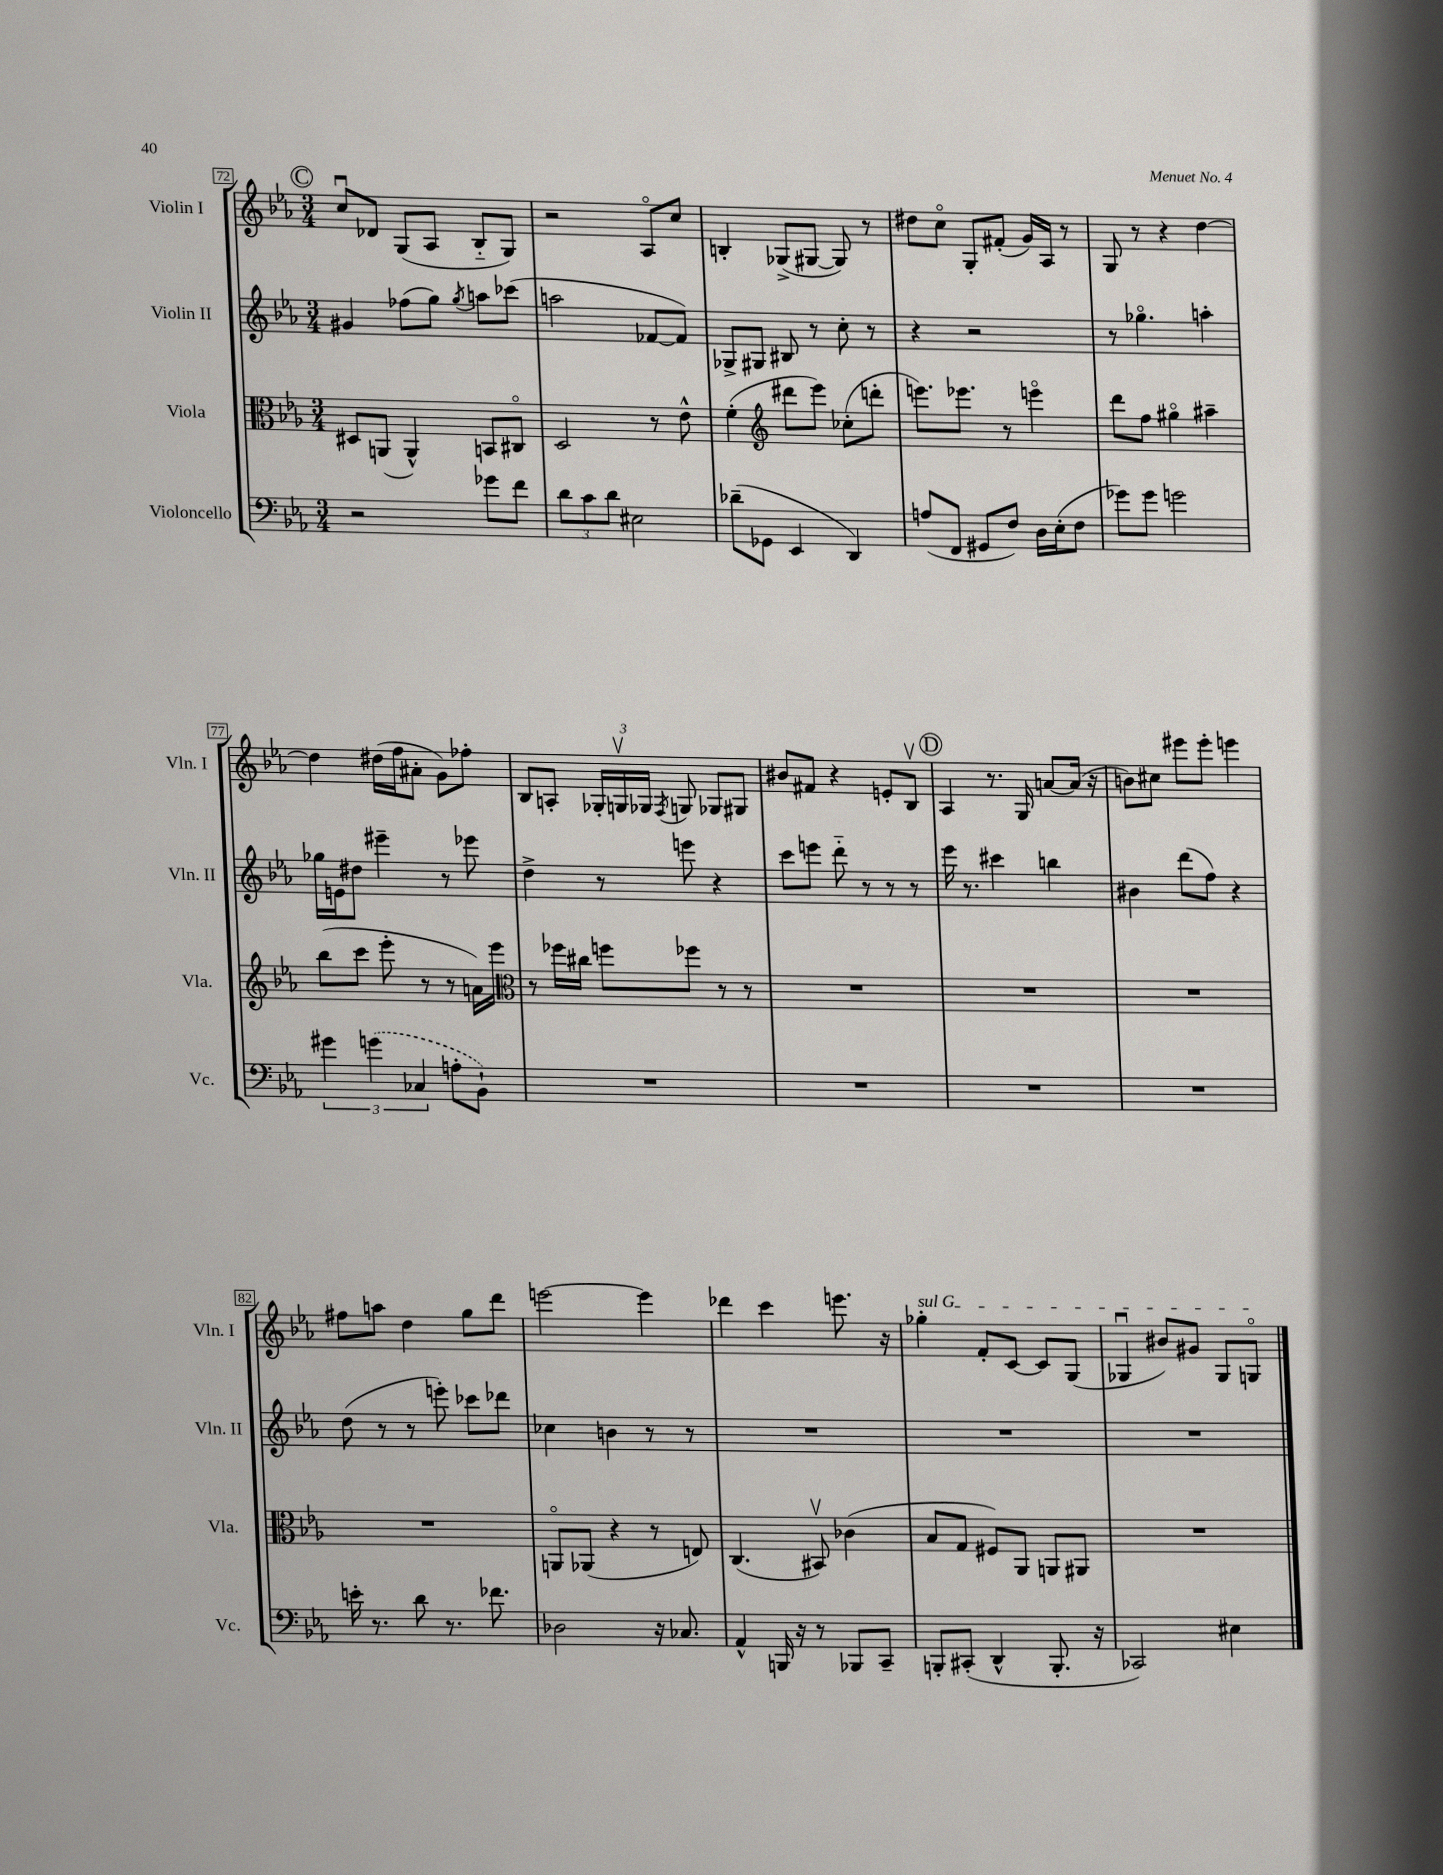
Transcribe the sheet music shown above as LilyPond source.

<<
\new StaffGroup <<
\new Staff = "s0" \with { instrumentName = "Violin I" shortInstrumentName = "Vln. I" } {
    \clef treble \key ees \major \numericTimeSignature \time 3/4
    \autoBeamOff \mark \markup { \circle "C" } c''8[\downbow des'8] g8[( aes8] bes8[-_ g8]) |
    r2 aes8[\flageolet c''8] |
    b4-. ges8[->( gis8]~ gis8) r8 |
    dis''8[ c''8]\flageolet g8[-. fis'8]-.( g'16[) aes16] r8 |
    g8 r8 r4 d''4~ |
    d''4 dis''16[( f''16 ais'8]-. g'8[) fes''8]-. |
    bes8[ a8]-. \tuplet 3/2 { ges16[-. g16\upbow ges16] } \acciaccatura { f8 } g8 ges8[ gis8] |
    bis'8[ fis'8] r4 e'8[-. bes8]\upbow |
    \mark \markup { \circle "D" } aes4 r8. g16 a'8[~ a'16]( r16 |
    b'8[) cis''8] eis'''8[ eis'''8]-. e'''4 |
    fis''8[ a''8] d''4 g''8[ d'''8] |
    e'''2~ e'''4 |
    des'''4 c'''4 e'''8. r16 |
    \once \override TextSpanner.bound-details.left.text = \markup { \italic "sul G" } ges''4-.\startTextSpan f'8[-. c'8]~ c'8[ g8]( |
    ges4\downbow bis'8[) gis'8] ges8[ g8]\flageolet\stopTextSpan \bar "|." |
}
\new Staff = "s1" \with { instrumentName = "Violin II" shortInstrumentName = "Vln. II" } {
    \clef treble \key ees \major \numericTimeSignature \time 3/4
    \autoBeamOff \mark \markup { \circle "C" } gis'4 fes''8[( g''8]) \acciaccatura { g''8 } a''8[ ces'''8]( |
    a''2 fes'8[~ fes'8]) |
    ges8[-> gis8] bis8 r8 c''8-. r8 |
    r4 r2 |
    r8 ges''4.\flageolet a''4-. |
    ges''16[ e'16 dis''8] eis'''4-- r8 ees'''8 |
    d''4-> r8 e'''8 r4 |
    c'''8[ e'''8] d'''8-_ r8 r8 r8 |
    \mark \markup { \circle "D" } ees'''16 r8. cis'''4 b''4 |
    bis'4 d'''8[( f''8]) r4 |
    d''8( r8 r8 e'''8-.) ces'''8[ des'''8] |
    ces''4 b'4 r8 r8 |
    R2. |
    R2. |
    R2. \bar "|." |
}
\new Staff = "s2" \with { instrumentName = "Viola" shortInstrumentName = "Vla." } {
    \clef alto \key ees \major \numericTimeSignature \time 3/4
    \autoBeamOff \mark \markup { \circle "C" } dis8[ a,8]( a,4-^) b,8[ cis8]\flageolet |
    d2 r8 ees'8-^ |
    f'4-.( \clef treble dis'''8[ ees'''8]) ces''8[-.( d'''8]-. |
    e'''8.[) ees'''8.] r8 e'''4\flageolet |
    d'''8[ f''8] gis''4\flageolet ais''4-- |
    bes''8[( c'''8] ees'''8-. r8 r8 a'16[) ees'''16] |
    \clef alto r8 fes''16[ cis''16] f''8[ fes''8] r8 r8 |
    R2. |
    \mark \markup { \circle "D" } R2. |
    R2. |
    R2. |
    a,8[\flageolet aes,8]( r4 r8 e8) |
    c4.( bis,8\upbow) ces'4( |
    bes8[ g8] fis8[) aes,8] a,8[ ais,8] |
    R2. \bar "|." |
}
\new Staff = "s3" \with { instrumentName = "Violoncello" shortInstrumentName = "Vc." } {
    \clef bass \key ees \major \numericTimeSignature \time 3/4
    \autoBeamOff \mark \markup { \circle "C" } r2 ges'8[ f'8] |
    \tuplet 3/2 { d'8[ c'8 d'8] } eis2 |
    des'8[--( ges,8] ees,4 d,4) |
    a8[( f,8] gis,8[ f8]) d16[ ees16-.( f8] |
    ges'8[) ges'8] g'2 |
    \tuplet 3/2 { gis'4 \once \slurDashed g'4( ces4 } a8[-. bes,8]-!) |
    R2. |
    R2. |
    \mark \markup { \circle "D" } R2. |
    R2. |
    e'16-. r8. d'8 r8. fes'8. |
    des2 r16 ces8. |
    aes,4-^ b,,16 r16 r8 bes,,8[ c,8]-- |
    b,,8[-. cis,8]-.( d,4-^ b,,8.-. r16 |
    ces,2) eis4 \bar "|." |
}
>>
>>
\layout { \context { \Score currentBarNumber = #72 \override BarNumber.stencil = #(make-stencil-boxer 0.1 0.3 ly:text-interface::print) } }
